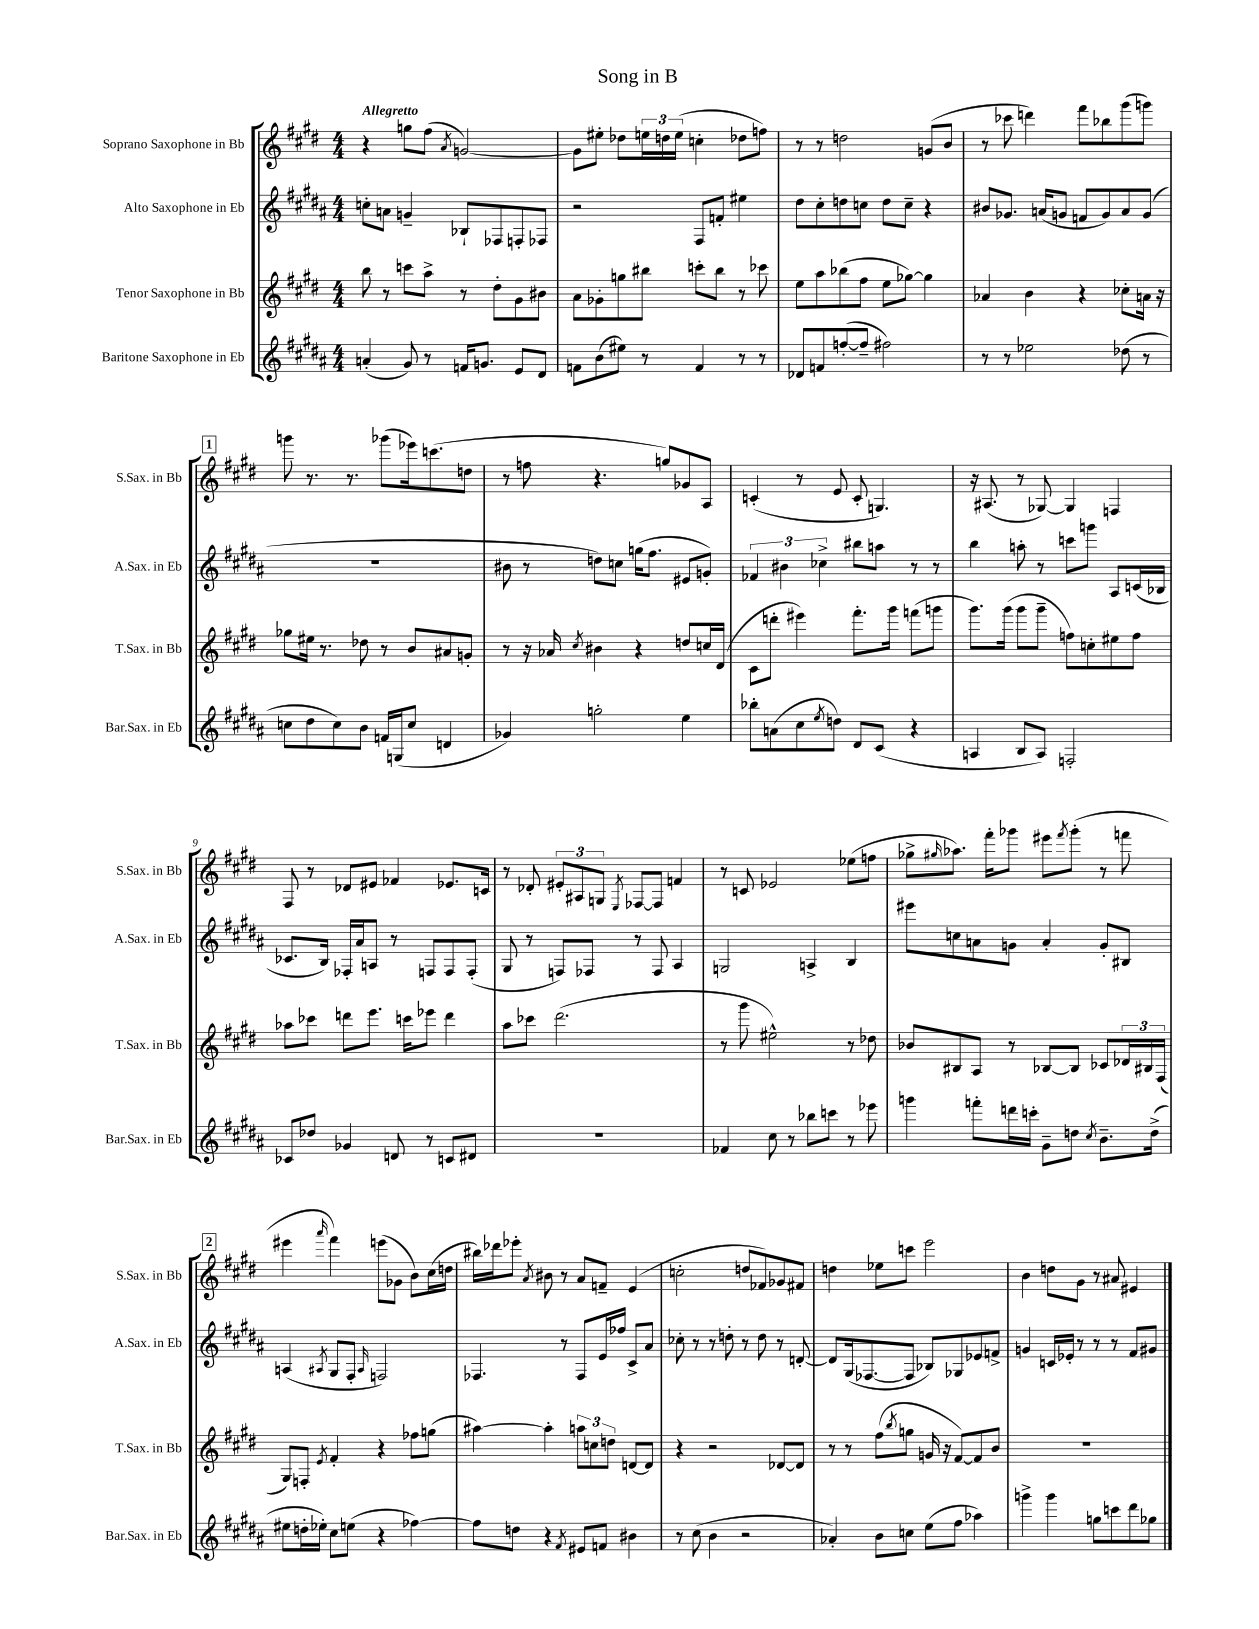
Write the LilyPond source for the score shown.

\header { title = "Song in B" }
<<
\new StaffGroup <<
\new Staff = "s0" \with { instrumentName = "Soprano Saxophone in Bb" shortInstrumentName = "S.Sax. in Bb" } {
    \clef treble \key e \major \numericTimeSignature \time 4/4 \tempo "Allegretto"
    r4 g''8 fis''8( \acciaccatura { a'8 } g'2~) |
    g'8 eis''8-. des''8 \tuplet 3/2 { e''16 d''16 e''16( } c''4-. des''8 f''8) |
    r8 r8 d''2 g'8( b'8 |
    r8 ces'''8 d'''4) fis'''8 bes''8 gis'''8( g'''8) |
    \mark \markup { \box "1" } g'''8 r8. r8. ges'''8( ees'''16) c'''8.( d''8 |
    r8 f''8 r4. g''8) ges'8 a8 |
    c'4-.( r8 e'8 c'8-. g4.) |
    r16 ais8.( r8 ges8~) ges4 f4 |
    fis8 r8 des'8 eis'8 fes'4 ees'8. c'16 |
    r8 des'8-. \tuplet 3/2 { eis'8-. ais8 g8 } \acciaccatura { e8 } fes8~ fes8 f'4 |
    r8 c'8 ees'2 ees''8( f''8 |
    ges''8-> \grace { gis''16 } aes''8.) fis'''16-. ges'''8 eis'''8 \acciaccatura { fis'''8 } ges'''8-.( r8 f'''8 |
    \mark \markup { \box "2" } eis'''4 \grace { a'''16 } fis'''4) e'''8( ges'8 b'8) cis''16( d''16 |
    bis''16) des'''16 ees'''8-. \acciaccatura { a'8 } bis'8 r8 a'8 f'8-- e'4( |
    c''2-. d''8 fes'8) ges'8 fis'8 |
    d''4 ees''8 c'''8 e'''2 |
    b'4 d''8 gis'8 r8 ais'8 eis'4 \bar "|." |
}
\new Staff = "s1" \with { instrumentName = "Alto Saxophone in Eb" shortInstrumentName = "A.Sax. in Eb" } {
    \clef treble \key b \major \numericTimeSignature \time 4/4
    c''8-. a'8 g'4-- bes8-! fes8 f8-. fes8 |
    r2 fis8 f'8-. eis''4 |
    dis''8 cis''8-. d''8 c''8 d''8 c''8-- r4 |
    bis'8 ges'8. a'16( g'8 f'8 g'8) a'8 g'8( |
    \mark \markup { \box "1" } R1 |
    bis'8 r8 d''8) c''8 g''16( fis''8. eis'8 g'8-.) |
    \tuplet 3/2 { fes'4 bis'4 ces''4-> } bis''8 a''8 r8 r8 |
    b''4 a''8-. r8 c'''8 g'''8 ais8 c'16( bes16 |
    ces'8. b16) fes16-. ais'16 a8 r8 f8 f8 f8-.( |
    gis8 r8 f8) fes8 r8 fes8 ais4 |
    g2 a4-> b4 |
    eis'''8 c''8 a'8 g'8 a'4-. g'8-. bis8 |
    \mark \markup { \box "2" } a4( \acciaccatura { ais8 } gis8 fis8-. \grace { ais16 } f2) |
    fes4. r8 fes8 e'16 fes''16 cis'8-> ais'8 |
    ces''8-. r8 r8 d''8-. r8 d''8 r8 d'8~-. |
    d'8 gis16( fes8.~ fes8 bes8) ges8 ees'8 f'8-> |
    g'4 c'16 ees'16-. r8 r8 r8 fis'8 gis'8 \bar "|." |
}
\new Staff = "s2" \with { instrumentName = "Tenor Saxophone in Bb" shortInstrumentName = "T.Sax. in Bb" } {
    \clef treble \key e \major \numericTimeSignature \time 4/4
    b''8 r8 c'''8 a''8-> r8 dis''8-. gis'8 bis'8 |
    a'8 ges'8-. g''8 bis''8 c'''8-. bis''8 r8 ces'''8 |
    e''8 a''8 bes''8( fis''8 e''8 ges''8~) ges''4 |
    aes'4 b'4 r4 ces''8-. a'16 r16 |
    \mark \markup { \box "1" } ges''8 eis''16 r8. des''8 r8 b'8 ais'8 g'8-. |
    r8 r16 aes'16 \acciaccatura { cis''8 } bis'4 r4 d''8 c''16 dis'16( |
    cis'8 d'''8-. eis'''4) fis'''8.-. gis'''16 f'''8( g'''8 |
    gis'''8.) gis'''16( gis'''8 gis'''8-- f''8) c''8-. eis''8 f''8 |
    aes''8 ces'''8 d'''8 e'''8. c'''16 ees'''8 d'''4 |
    a''8 ces'''8 dis'''2.( |
    r8 gis'''8 eis''2-^) r8 des''8 |
    bes'8 bis8 a8 r8 bes8~ bes8 ces'8 \tuplet 3/2 { des'16 bis16 fis16( } |
    \mark \markup { \box "2" } gis8) f8-. \acciaccatura { e'8 } fis'4-. r4 fes''8 g''8( |
    ais''4~) ais''4-. \tuplet 3/2 { a''8 c''8 d''8 } d'8~ d'8 |
    r4 r2 des'8~ des'8 |
    r8 r8 fis''8( \acciaccatura { b''8 } g''8 g'16 r16 fis'8~) fis'8 b'8 |
    R1 \bar "|." |
}
\new Staff = "s3" \with { instrumentName = "Baritone Saxophone in Eb" shortInstrumentName = "Bar.Sax. in Eb" } {
    \clef treble \key b \major \numericTimeSignature \time 4/4
    a'4-.( gis'8) r8 f'16 g'8. e'8 dis'8 |
    f'8 b'8( eis''8) r8 f'4 r8 r8 |
    des'8 f'8 f''8~-.( f''8-- fis''2) |
    r8 r8 ees''2 des''8( r8 |
    \mark \markup { \box "1" } c''8 dis''8 c''8) b'8 f'16 g16( c''8 d'4 |
    ges'4) g''2-. e''4 |
    bes''8-. a'8( cis''8 \acciaccatura { e''8 } d''8) dis'8 cis'8( r4 |
    a4 b8 a8) f2-. |
    ces'8 des''8 ges'4 d'8 r8 c'8 dis'8 |
    R1 |
    fes'4 cis''8 r8 bes''8 c'''8 r8 ees'''8 |
    g'''4 f'''8-. d'''16 c'''16-. gis'8-- d''8 \acciaccatura { cis''8 } b'8.-- d''16->( |
    \mark \markup { \box "2" } eis''8 d''16-. ees''16-.) cis''8 e''8( r4 fes''4~) |
    fes''8 d''8 r4 \acciaccatura { fis'8 } eis'8 f'8 bis'4 |
    r8 cis''8( b'4 r2 |
    aes'4-.) b'8 c''8 e''8( fis''8 aes''4) |
    g'''4-> g'''4 g''8 c'''8 dis'''8 ges''8 \bar "|." |
}
>>
>>
